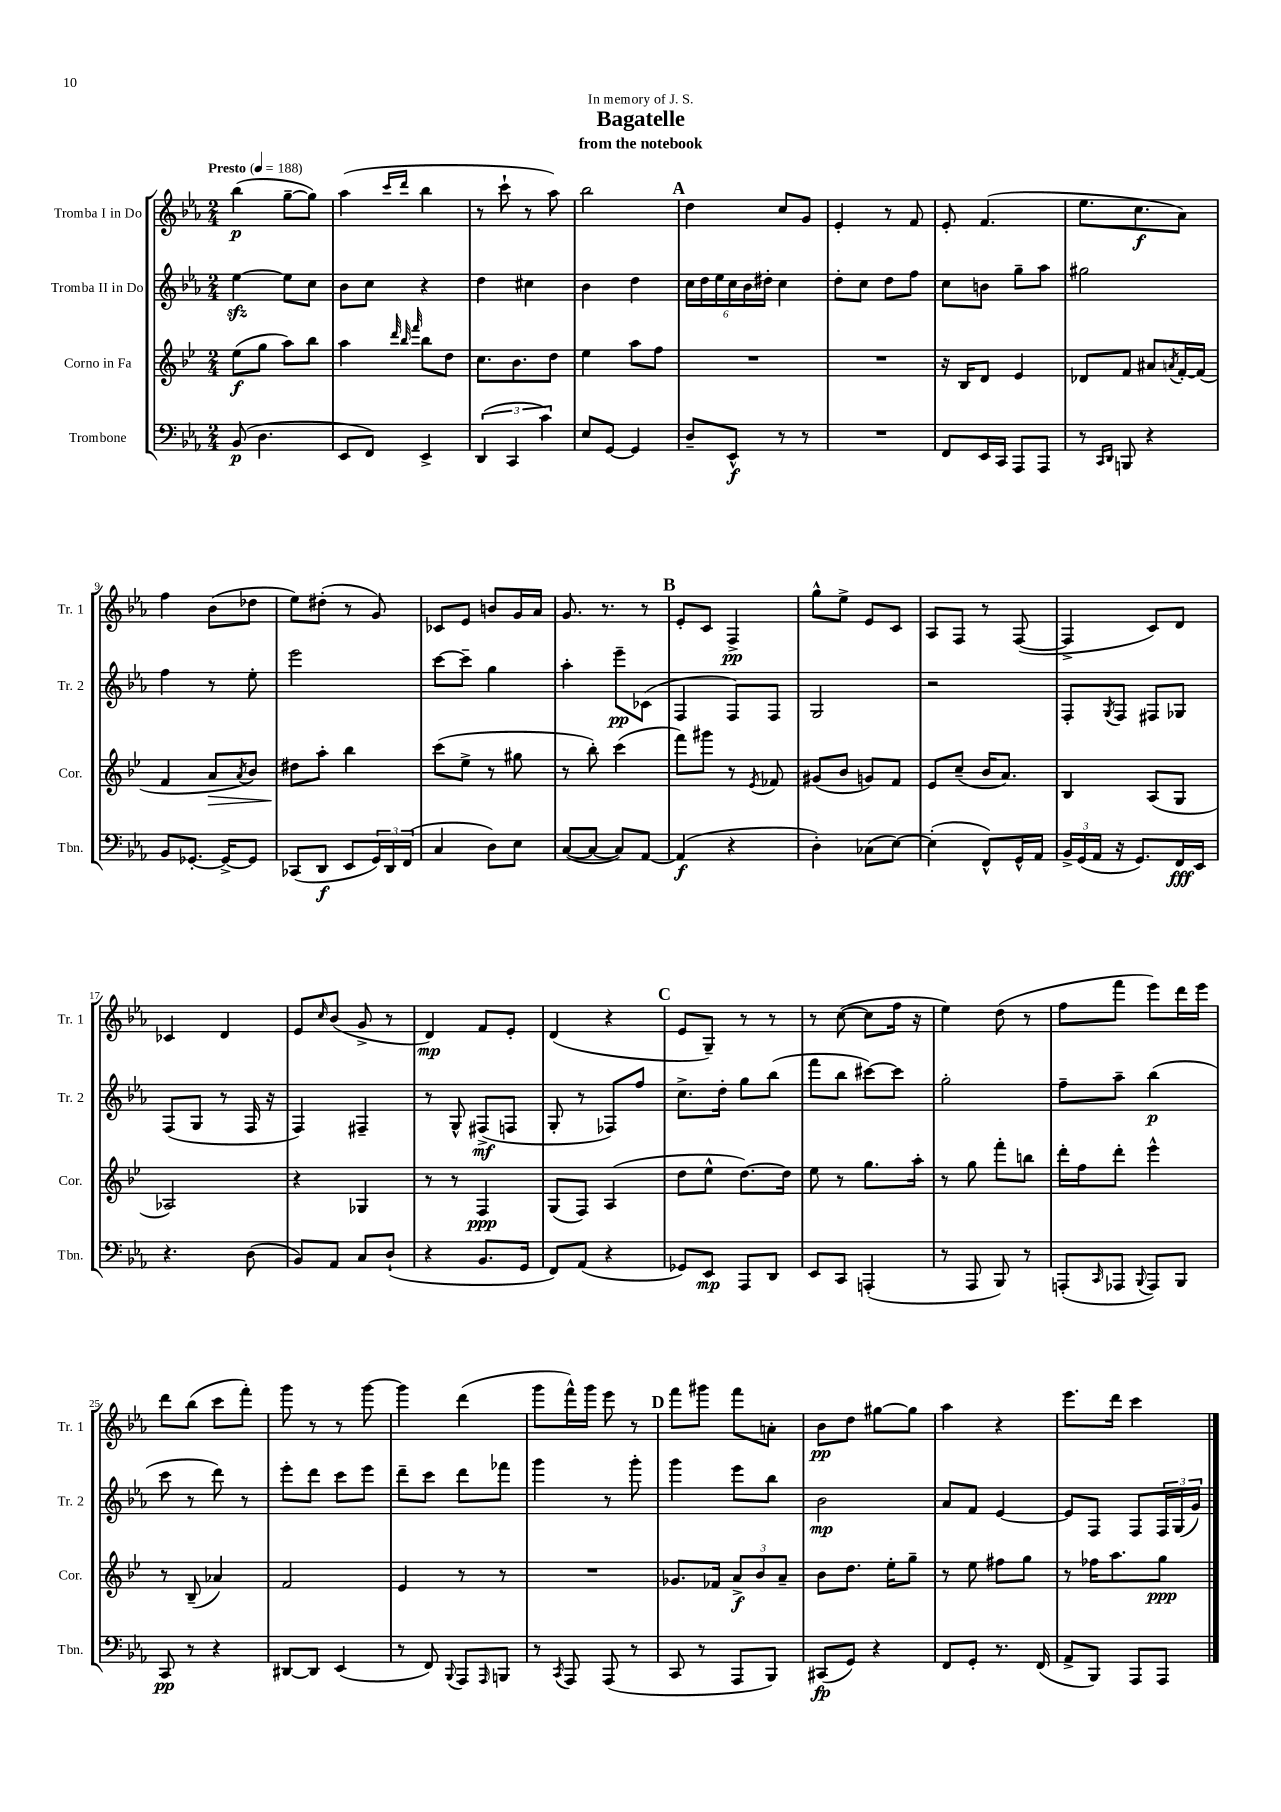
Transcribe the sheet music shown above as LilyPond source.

\header { title = "Bagatelle" subtitle = "from the notebook" dedication = "In memory of J. S." }
<<
\new StaffGroup <<
\new Staff = "s0" \with { instrumentName = "Tromba I in Do" shortInstrumentName = "Tr. 1" } {
    \clef treble \key ees \major \numericTimeSignature \time 2/4 \tempo "Presto" 4 = 188
    bes''4\p( g''8~-- g''8) |
    aes''4( \grace { c'''16 d'''16 } bes''4 |
    r8 c'''8-! r8 aes''8) |
    bes''2 |
    \mark \markup { \bold "A" } d''4 c''8 g'8 |
    ees'4-. r8 f'8 |
    ees'8-. f'4.( |
    ees''8. c''8.\f aes'8) |
    f''4 bes'8( des''8 |
    ees''8) dis''8-.( r8 g'8) |
    ces'8 ees'8 b'8 g'16 aes'16 |
    g'8. r8. r8 |
    \mark \markup { \bold "B" } ees'8-. c'8 f4->\pp |
    g''8-^ ees''8-> ees'8 c'8 |
    aes8 f8 r8 f8~( |
    f4-> c'8) d'8 |
    ces'4 d'4 |
    ees'8 \grace { c''16 } bes'8( g'8-> r8 |
    d'4\mp) f'8 ees'8-. |
    d'4( r4 |
    \mark \markup { \bold "C" } ees'8 g8--) r8 r8 |
    r8 c''8~( c''8 f''16 r16 |
    ees''4) d''8( r8 |
    f''8 f'''8 ees'''8) d'''16 ees'''16 |
    d'''8 bes''8( c'''8 f'''8-.) |
    g'''8 r8 r8 g'''8~ |
    g'''4 d'''4( |
    g'''8 f'''16-^) g'''16 ees'''8 r8 |
    \mark \markup { \bold "D" } f'''8 gis'''8 f'''8 a'8-. |
    bes'8\pp d''8 gis''8~ gis''8 |
    aes''4 r4 |
    ees'''8. d'''16 c'''4 \bar "|." |
}
\new Staff = "s1" \with { instrumentName = "Tromba II in Do" shortInstrumentName = "Tr. 2" } {
    \clef treble \key ees \major \numericTimeSignature \time 2/4
    ees''4~\sfz ees''8 c''8 |
    bes'8 c''8 r4 |
    d''4 cis''4 |
    bes'4 d''4 |
    \mark \markup { \bold "A" } \tuplet 6/4 { c''16 d''16 ees''16 c''16 bes'16 dis''16-. } c''4 |
    d''8-. c''8 d''8 f''8 |
    c''8 b'8 g''8-- aes''8 |
    gis''2 |
    f''4 r8 ees''8-. |
    ees'''2 |
    c'''8~ c'''8-- g''4 |
    aes''4-. ees'''8--\pp ces'8( |
    \mark \markup { \bold "B" } f4 f8) f8 |
    g2 |
    r2 |
    f8-. \acciaccatura { g8 } f8 fis8 ges8 |
    f8( g8 r8 f16 r16 |
    f4) fis4-- |
    r8 g8-^ fis8->\mf( f8 |
    g8-. r8 fes8) f''8 |
    \mark \markup { \bold "C" } c''8.-> d''16-. g''8 bes''8( |
    f'''8 bes''8 cis'''8~) cis'''8 |
    g''2-. |
    f''8-- aes''8-- bes''4\p( |
    c'''8 r8 d'''8) r8 |
    ees'''8-. d'''8 c'''8 ees'''8 |
    d'''8-- c'''8 d'''8 fes'''8 |
    g'''4 r8 g'''8-. |
    \mark \markup { \bold "D" } g'''4 ees'''8 bes''8 |
    bes'2\mp |
    aes'8 f'8 ees'4~ |
    ees'8 f8 f8 \tuplet 3/2 { f16 g16( g'16) } \bar "|." |
}
\new Staff = "s2" \with { instrumentName = "Corno in Fa" shortInstrumentName = "Cor." } {
    \clef treble \key bes \major \numericTimeSignature \time 2/4
    ees''8\f( g''8 a''8) bes''8 |
    a''4 \grace { d'''32 bes''32 f'''32 } bes''8 d''8 |
    c''8. bes'8. d''8 |
    ees''4 a''8 f''8 |
    \mark \markup { \bold "A" } R2 |
    R2 |
    r16 bes16 d'8 ees'4 |
    des'8 f'8 ais'8 \acciaccatura { a'8 } f'16~-. f'16( |
    f'4 a'8\> \acciaccatura { a'8 } bes'8) |
    dis''8\! a''8-. bes''4 |
    c'''8( ees''8-> r8 gis''8 |
    r8 bes''8-.) c'''4( |
    \mark \markup { \bold "B" } f'''8) gis'''8 r8 \acciaccatura { ees'8 } fes'8 |
    gis'8( bes'8 g'8) f'8 |
    ees'8 c''8--( bes'16 a'8.) |
    bes4 a8( g8 |
    aes2) |
    r4 ges4 |
    r8 r8 f4\ppp |
    g8( f8) a4( |
    \mark \markup { \bold "C" } d''8 ees''8-^ d''8.~) d''16 |
    ees''8 r8 g''8. a''16-. |
    r8 g''8 f'''8-. b''8 |
    d'''16-. f''16 d'''8-. ees'''4-^ |
    r8 bes8--( aes'4) |
    f'2 |
    ees'4 r8 r8 |
    R2 |
    \mark \markup { \bold "D" } ges'8. fes'16 \tuplet 3/2 { a'8->\f bes'8 a'8-- } |
    bes'8 d''8. ees''16-. g''8-- |
    r8 ees''8 fis''8 g''8 |
    r8 fes''16 a''8. g''8\ppp \bar "|." |
}
\new Staff = "s3" \with { instrumentName = "Trombone" shortInstrumentName = "Tbn." } {
    \clef bass \key ees \major \numericTimeSignature \time 2/4
    bes,8\p( d4. |
    ees,8 f,8) ees,4-> |
    \tuplet 3/2 { d,4( c,4 c'4) } |
    ees8 g,8~ g,4 |
    \mark \markup { \bold "A" } d8-- ees,8-^\f r8 r8 |
    R2 |
    f,8 ees,16 c,16 aes,,8 aes,,8 |
    r8 \grace { c,16 d,16 } b,,8 r4 |
    bes,8 ges,8.~-. ges,16~-> ges,8 |
    ces,8( d,8\f ees,8 \tuplet 3/2 { g,16) d,16 f,16( } |
    c4 d8) ees8 |
    c8~( c8~ c8) aes,8~ |
    \mark \markup { \bold "B" } aes,4\f( r4 |
    d4-.) ces8( ees8~) |
    ees4-.( f,8-^) g,16-^ aes,16 |
    \tuplet 3/2 { bes,16-> g,16( aes,16 } r16 g,8.) f,16\fff ees,16 |
    r4. d8( |
    bes,8) aes,8 c8 d8-!( |
    r4 bes,8. g,16 |
    f,8) aes,8( r4 |
    \mark \markup { \bold "C" } ges,8) ees,8\mp aes,,8 d,8 |
    ees,8 c,8 a,,4-.( |
    r8 aes,,8 bes,,8) r8 |
    a,,8-.( \grace { c,16 } aes,,8 \appoggiatura { bes,,8 } aes,,8) bes,,8 |
    c,8\pp r8 r4 |
    dis,8~ dis,8 ees,4( |
    r8 f,8) \appoggiatura { bes,,8 } aes,,8 \grace { aes,,16 } b,,8 |
    r8 \acciaccatura { c,8 } aes,,8 aes,,8( r8 |
    \mark \markup { \bold "D" } c,8 r8 aes,,8 bes,,8) |
    cis,8\fp( g,8) r4 |
    f,8 g,8-. r8. f,16( |
    aes,8-> bes,,8) aes,,8 aes,,8 \bar "|." |
}
>>
>>
